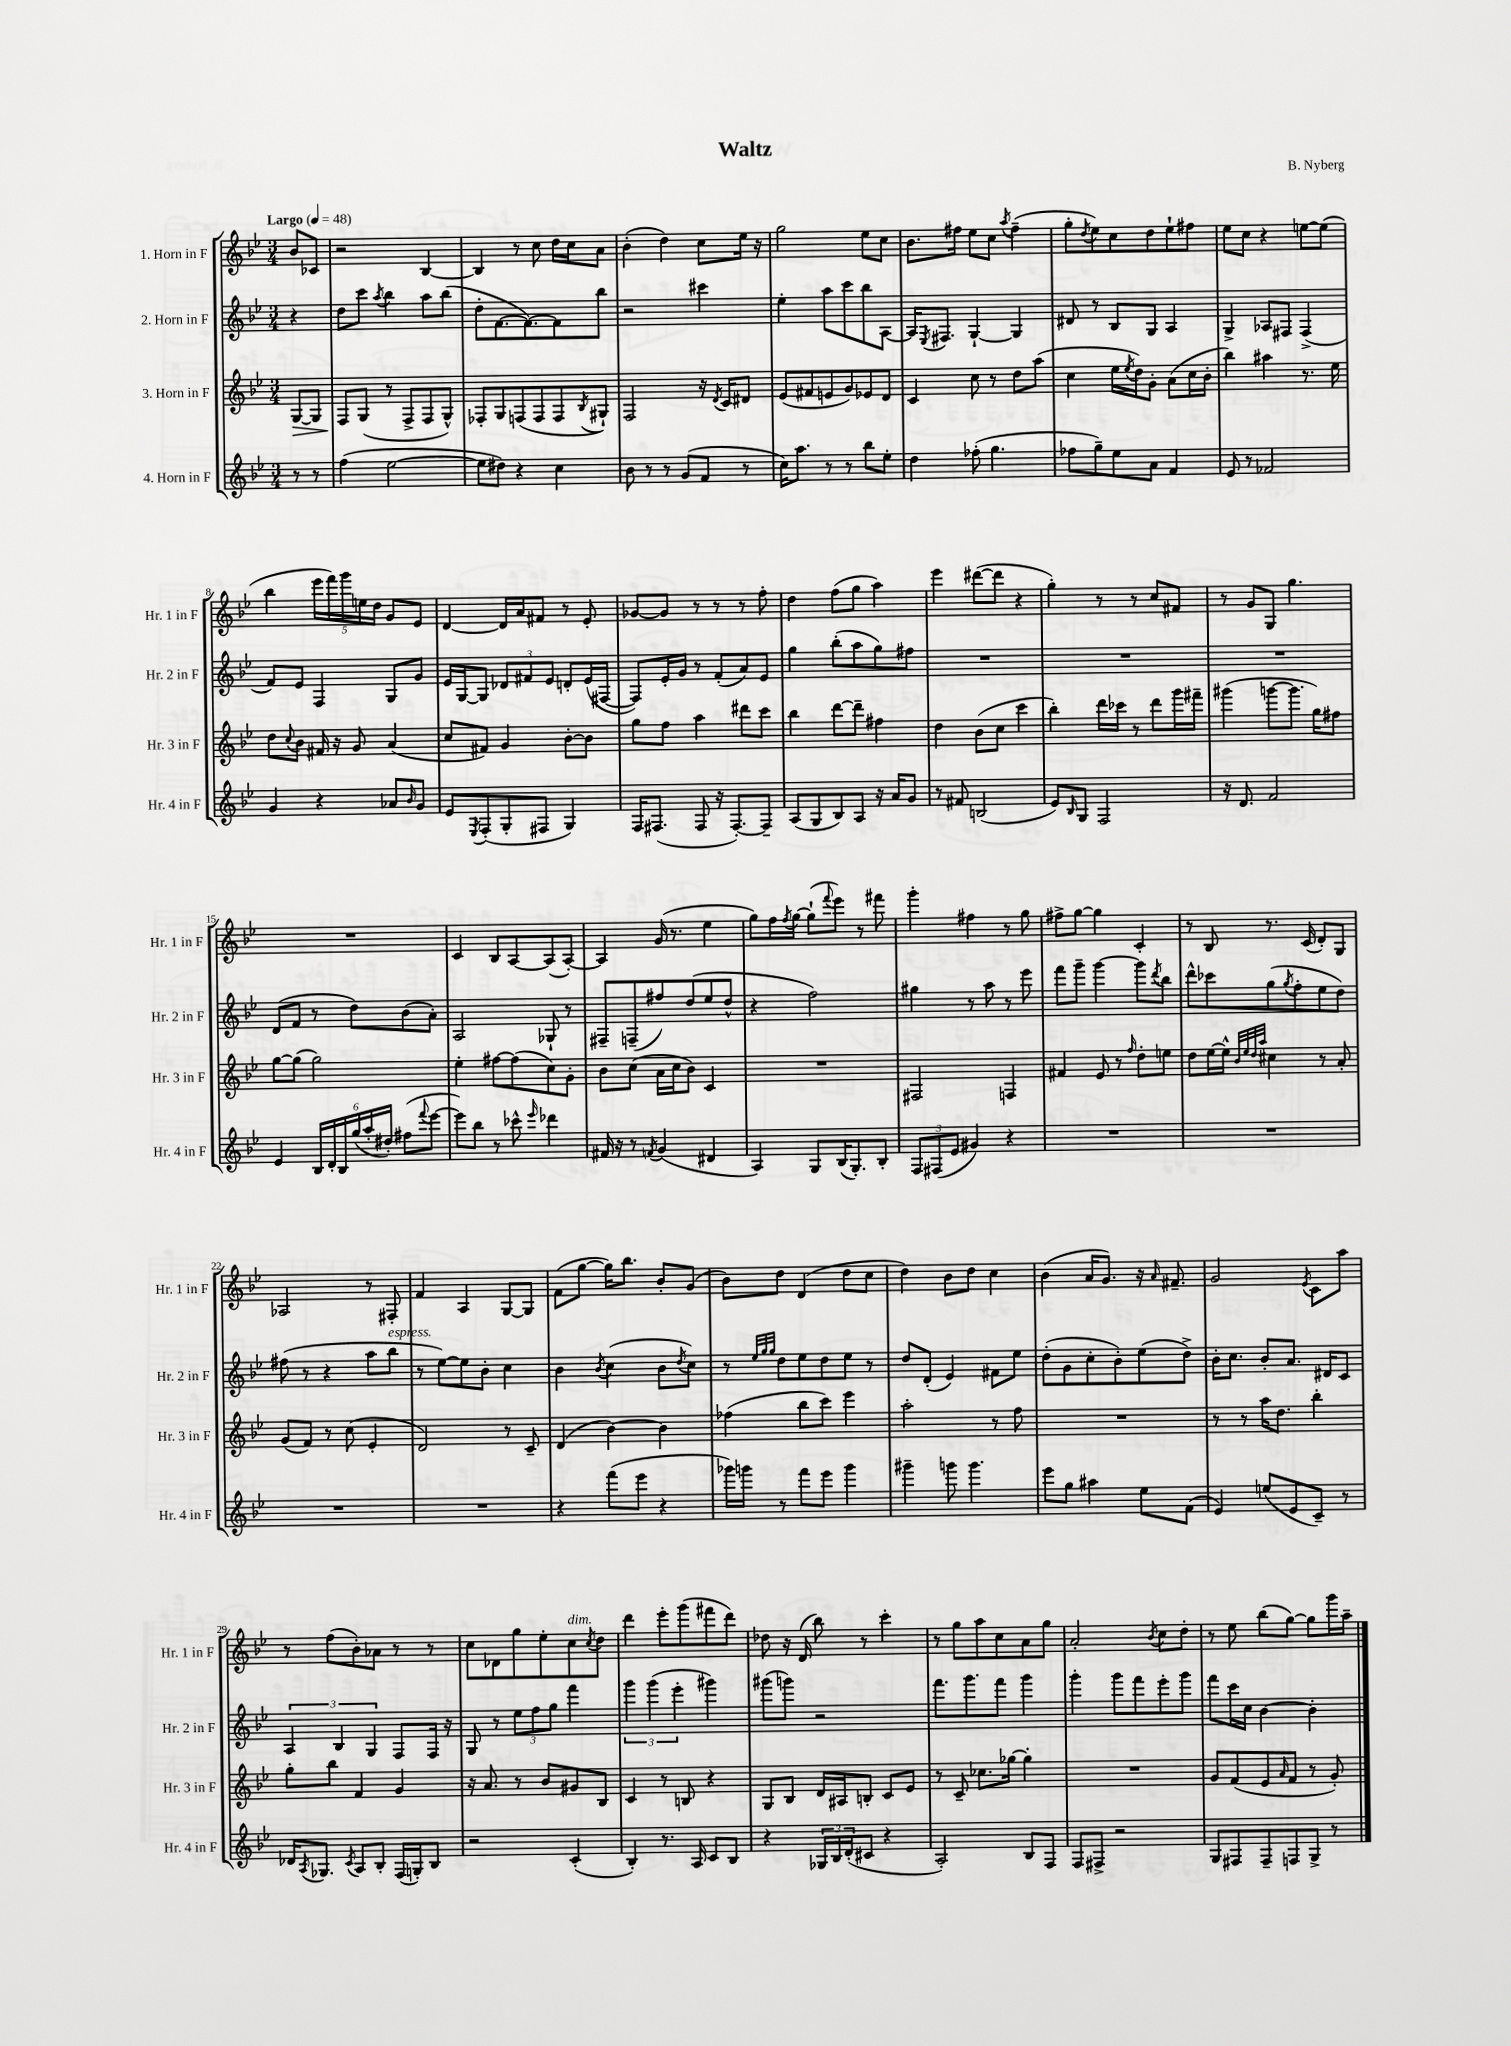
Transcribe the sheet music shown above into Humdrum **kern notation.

**kern	**kern	**kern	**kern
*staff4	*staff3	*staff2	*staff1
*clefG2	*clefG2	*clefG2	*clefG2
*k[b-e-]	*k[b-e-]	*k[b-e-]	*k[b-e-]
*M3/4	*M3/4	*M3/4	*M3/4
*MM48	*MM48	*MM48	*MM48
8r	[8G	4r	8b-
8r	8G]	.	8c-
=	=	=	=
(4ff	8F	8dd	2r
.	(8G	8ccc	.
.	.	8qaa	.
[2ee-	8r	4bb-	.
.	8F^	.	.
.	8F	8aa	[4B-
.	8G^^)	(8bb-	.
=	=	=	=
8ee-]	8F-'	8dd'	4B-]
8dd#)	8G	[8.f	.
4r	(8F	.	8r
.	.	8.f_)	.
.	8F	.	8cc
4cc	8F	8f]	16dd
.	.	.	16cc
.	8qB-	.	.
.	8G#`)	8bb-	8a
=	=	=	=
8b-	2F	2r	(4b-'
8r	.	.	.
8r	.	.	4dd)
(8g	.	.	.
8f	16r	4ccc#	8cc
.	8qd	.	.
.	16c	.	.
8r	8d#	.	16ee-
.	.	.	16r
=	=	=	=
16cc)	(8e-	4ee-'	2gg
8.aa	.	.	.
.	8f#	.	.
8r	8e	8aa	.
8r	8g)	8ccc	.
8bb-	8e-	8bb-	8ee-
8ee-'	8d	[8A	8cc
=	=	=	=
4dd	4c	16A]	8.b-
.	.	8qE-	.
.	.	8.F#	.
.	.	.	16ff#
(8ff-'	8cc	[4G`	8ee-
4.gg	8r	.	8cc
.	.	.	8qaa
.	8dd	4G]	(4ff#~
.	(8aa	.	.
=	=	=	=
8ff-	4cc	8d#	8gg'
.	.	.	8qdd
8gg~)	.	8r	8ee-)
8ee-	16ee-	8B-	8cc
.	8qee-	.	.
.	16dd)	.	.
8a	8g'	8G	8dd
4f	(8a	4A	8ee-`
.	16cc	.	8ff#
.	16b-'	.	.
=	=	=	=
8e-	4bb-)	4G^	8ee-
8r	.	.	8cc
2f-	4aa#	8A-	4r
.	.	8F#	.
.	8.r	(4F#^	[8ee
.	.	.	(8ee]
.	16ee-	.	.
=	=	=	=
4g	8dd	8f)	4bb-
.	8qqcc	.	.
.	8b-	8e-	.
4r	16f#	4F	20eee-
.	.	.	20fff)
.	16r	.	.
.	.	.	20ggg
.	8g	.	.
.	.	.	20ee
.	.	.	20dd
8a-	(4a	8G	8g
16qqb-	.	.	.
8g	.	8g	8e-
=	=	=	=
8e-	8cc	16e-	[4d
.	.	[16G	.
8qE-	.	.	.
(8F'	8f#)	8G]	.
8G'	4g	12d-	16d]
.	.	.	16a
.	.	12f#	.
8F#	.	.	8f#
.	.	12e-	.
4G)	[8b-'	8d'	8r
.	8b-]	(16e-	8e-'
.	.	[16F#	.
=	=	=	=
16F	8gg	8F#])	[8g-
(8.F#	.	.	.
.	8ff	16e-'	8g-]
.	.	16g	.
8F#	4aa	8r	8r
16r	.	(8f'	8r
[8.F#')	.	.	.
.	8ddd#	8a)	8r
8F#~]	8ccc	8e-	8ff'
=	=	=	=
(8A	4bb-	4gg	4dd
8G	.	.	.
8B-)	[8ddd	(8bb-'	(8ff
8A	8ddd~]	8aa	8gg
16r	4ff#	8gg)	4aa)
16a	.	.	.
8g	.	8ff#	.
=	=	=	=
8r	4dd	2.r	4eee-
8f#	.	.	.
(2B	(8b-	.	([8ddd#
.	8cc	.	8ddd#]
.	4ccc	.	4r
=	=	=	=
8e-)	4bb-')	2.r	4gg')
16qqB-	.	.	.
8G	.	.	.
2F	16ddd	.	8r
.	16ccc-	.	.
.	8r	.	8r
.	8ddd	.	8cc
.	16ggg	.	8f#
.	16fff#~	.	.
=	=	=	=
16r	(4ggg#	2.r	8r
8.d	.	.	.
.	.	.	8g
2f	[8ggg	.	8G
.	8.ggg]	.	4.gg
.	16gg)	.	.
.	8ff#	.	.
=	=	=	=
4e-	[8gg	(8d	2.r
.	(8gg]	8f	.
24B-	2gg)	8r	.
24d'	.	.	.
24B-	.	.	.
(24gg	.	8dd)	.
24aa'	.	.	.
24dd#')	.	.	.
(8ff#	.	(8b-	.
8qqfff	.	.	.
[8eee-	.	8a')	.
=	=	=	=
8eee-])	4ee-'	2A	4c
8bb-	.	.	.
8r	[8ff#	.	8B-
8ccc-^^	(8ff#]	.	[8A
16qqeee-	.	.	.
4ddd-	8cc)	8G-`	(8A]
.	8g'	8r	[8A')
=	=	=	=
16f#	8b-	8F#~	4A]
16r	.	.	.
8r	(8cc	(8F~	.
8qf	.	.	.
(4g	16a	8ff#)	(16g
.	16cc	.	8.r
.	8b-)	(8dd	.
4d#	4c	8ee-	4ee-
.	.	8dd^^	.
=	=	=	=
4A)	2.r	4r	8gg)
.	.	.	16ff
.	.	.	8qff
.	.	.	[16gg
8G	.	2ff)	(8gg`]
.	.	.	8qqfff
(16B-	.	.	8eee-)
8.G')	.	.	.
.	.	.	8r
8B-'	.	.	8fff#
=	=	=	=
12F	2F#	4gg#	4ggg'
(12F#	.	.	.
12e-	.	.	.
4g#)	.	8r	4ff#
.	.	8aa	.
4r	4F	8r	8r
.	.	8eee-	8gg
=	=	=	=
2.r	4f#	8fff	8ff#^
.	.	8ggg~	[8gg
.	8e-	[4ggg	4gg]
.	8r	.	.
.	16qqff	.	.
.	8dd'	8ggg]	4c'
.	.	8qddd	.
.	8ee	8bb-	.
=	=	=	=
2.r	8dd	8ddd^^	8r
.	[16ee-	8ccc-	8B-
.	16ee-^^]	.	.
.	32qqb-	.	.
.	32qqee-	.	.
.	32qqdd	.	.
.	32qqaa	.	.
.	4cc#	(8gg	8.r
.	.	8qgg	.
.	.	8ff'	.
.	.	.	(16c
.	8r	8ee-	8d')
.	8a'	8dd)	8G
=	=	=	=
2.r	(8g	(8ff#	2A-
.	8f)	8r	.
.	8r	4r	.
.	(8cc	.	.
.	4e-'	8aa	8r
.	.	8bb-	8F#'
=	=	=	=
2.r	2d)	8r	4f
.	.	[8ee-)	.
.	.	8ee-]	4A
.	.	8b-'	.
.	8r	4cc	[8G
.	8c~	.	8G]
=	=	=	=
4r	(4d	4b-	(8f
.	.	.	[8gg
.	.	8qb-	.
(8fff	[4b-)	(4cc	16gg])
.	.	.	8.bb-
8eee-	.	.	.
4r	4b-]	8b-	8b-'
.	.	8qdd	.
.	.	8cc)	(8g
=	=	=	=
16ggg-)	(4ff-	8r	8b-)
16ggg	.	.	.
.	.	32qqee-	.
.	.	32qqgg	.
.	.	32qqgg	.
8r	.	8dd	8dd
8fff	8bb-	8ee-	(4d
8eee-	8ccc)	8dd	.
4ggg	4eee-	8ee-	8dd
.	.	8r	8cc
=	=	=	=
4ggg#~	2aa'	8dd	4dd)
.	.	(8d'	.
8ggg	.	4e-)	8b-
4.ggg	.	.	8dd
.	8r	8f#	4cc
.	8ff	8ee-	.
=	=	=	=
8eee-	2.r	(8dd'	(4b-
8gg	.	8g	.
4aa#	.	8cc'	16a
.	.	.	8.g)
.	.	8b-')	.
8ee-	.	(8ee-	16r
.	.	.	16qqa
.	.	.	8.f#~
(8f	.	8dd^)	.
=	=	=	=
4e-)	8r	16b-'	2g
.	.	8.cc	.
.	8r	.	.
(8ee	16aa	8b-'	.
.	8.dd	.	.
8e-	.	8.a	.
.	.	.	8qe-
8c~)	4bb-'	.	8c
.	.	16d#	.
8r	.	8c	8aa
=	=	=	=
16d-	8gg'	6A	8r
8qA	.	.	.
8.G-	.	.	.
.	8bb-	.	(8ff
.	.	6B-	.
8qc	.	.	.
8A	4f	.	8b-')
.	.	6G	.
8B-'	.	.	8a-
(16F	4g	8F	8r
16G')	.	.	.
8B-	.	16F	8r
.	.	16r	.
=	=	=	=
2r	16r	8G	8cc
.	8.a	.	.
.	.	8r	8d-
.	8r	12ee-	8gg
.	.	12ff	.
.	8b-	.	8ee-'
.	.	12gg	.
(4c'	8g#	4fff	8cc
.	.	.	8qcc
.	8B-	.	8dd
=	=	=	=
4B-')	4c	6ggg	4ddd
.	.	(6ggg	.
8.r	8r	.	8eee-'
.	.	6eee-'	.
.	8B	.	(8ggg
16A	.	.	.
8c	4r	4ggg#)	8fff#
8B-	.	.	8ddd)
=	=	=	=
4r	8G	(8ggg#	8dd-
.	8B-	8ggg)	16r
.	.	.	(16d
24G-	16d	2r	8bb-)
24B-	.	.	.
.	16A#	.	.
(24d'	.	.	.
8c#	8B'	.	8r
4r	8c	.	4ccc'
.	8e-	.	.
=	=	=	=
2A')	8r	8.fff	8r
.	8c~	.	8gg
.	.	8.ggg	.
.	8.cc-	.	8aa
.	.	8fff	8cc
.	[16gg-	.	.
8B-	4gg-']	4ggg	8a
8F	.	.	8gg
=	=	=	=
8F	2.r	4ggg'	2a'
8F#^	.	.	.
2r	.	8ggg	.
.	.	8fff	.
.	.	.	8qb-
.	.	8eee-'	8cc
.	.	8ggg	8dd'
=	=	=	=
8G	8g	8fff	8r
8F#	(8f	16ccc	8ee-
.	.	16cc	.
8F#~	8e-	[4b-	(8bb-
.	16qqa	.	.
8F	8f	.	[8gg)
8G^	8r	4b-']	8gg]
8r	8g')	.	16ggg
.	.	.	16aa~
==	==	==	==
*-	*-	*-	*-
